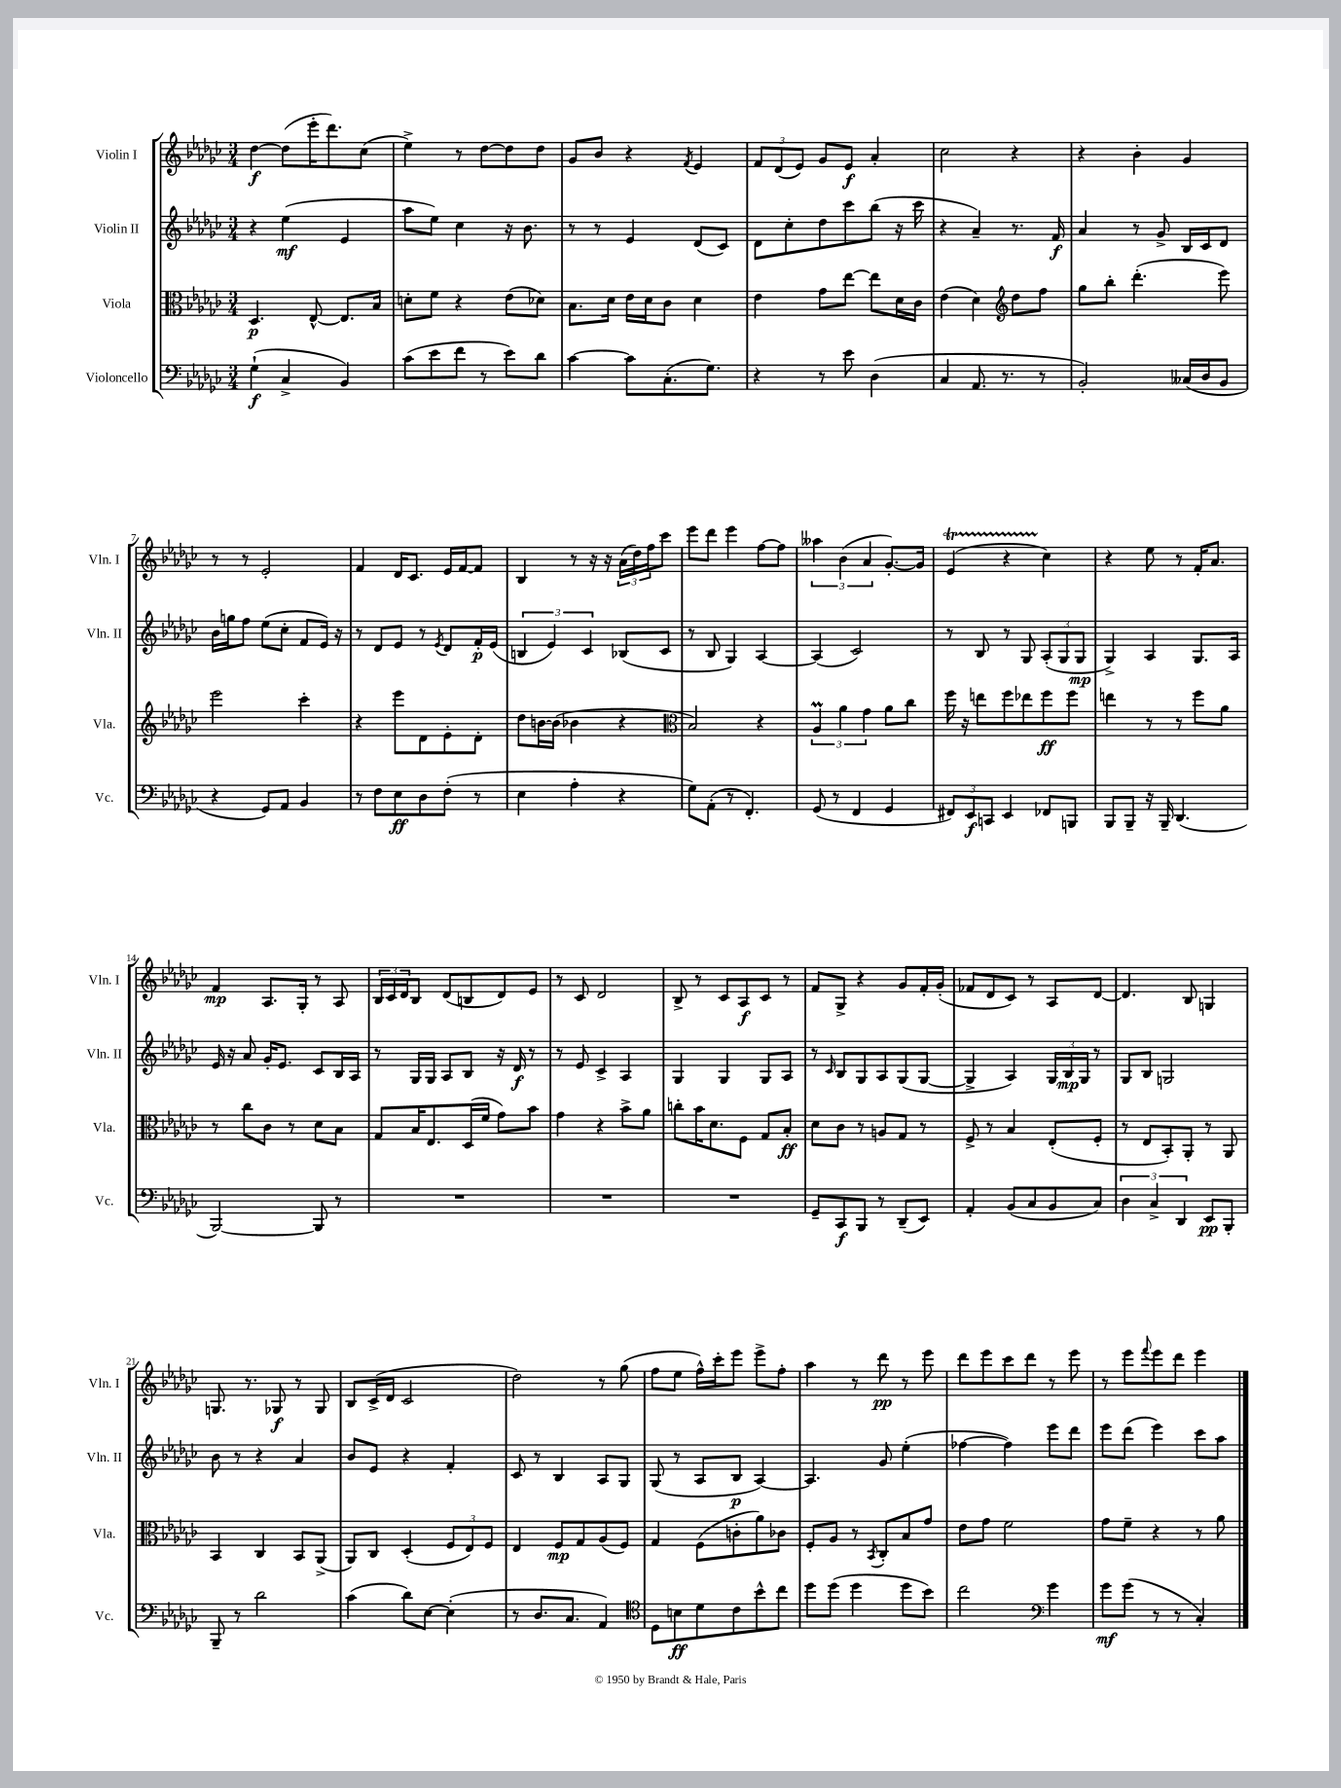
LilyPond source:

<<
\new StaffGroup <<
\new Staff = "s0" \with { instrumentName = "Violin I" shortInstrumentName = "Vln. I" } {
    \clef treble \key ges \major \numericTimeSignature \time 3/4
    des''4~\f des''8( ees'''16-. des'''8.) ces''8( |
    ees''4->) r8 des''8~ des''8 des''8 |
    ges'8 bes'8 r4 \acciaccatura { f'8 } ees'4 |
    \tuplet 3/2 { f'8 des'8( ees'8) } ges'8 ees'8\f aes'4-. |
    ces''2 r4 |
    r4 bes'4-. ges'4 |
    r8 r8 ees'2-. |
    f'4 des'16 ces'8. ees'16 f'16~ f'8 |
    bes4 r8 r16 r16 \tuplet 3/2 { aes'16( des''16) f''16 } ces'''8 |
    ees'''8 des'''8 ees'''4 f''8~ f''8 |
    \tuplet 3/2 { aeses''4 bes'4( aes'4 } ges'8.~-.) ges'16 |
    ees'4\startTrillSpan( r4 ces''4\stopTrillSpan) |
    r4 ees''8 r8 f'16-. aes'8. |
    f'4\mp aes8. ges16-. r8 aes8 |
    \tuplet 3/2 { bes16 ces'16 des'16 } bes8 des'8( b8 des'8) ees'8 |
    r8 ces'8 des'2 |
    bes8-> r8 ces'8 aes8\f ces'8 r8 |
    f'8 ges8-> r4 ges'8 f'16-. ges'16-.( |
    fes'8 des'8 ces'8) r8 aes8 des'8~ |
    des'4. bes8 g4 |
    g8. r8. ges8\f r8 ges8 |
    bes8 ces'16->( des'16 ces'2 |
    des''2) r8 ges''8( |
    f''8 ees''8 f''16-^) ces'''16-. ees'''8 ees'''8-> f''8-. |
    aes''4 r8 des'''8\pp r8 ees'''8 |
    des'''8 ees'''8 ces'''8 des'''8 r8 ees'''8 |
    r8 ees'''8 \appoggiatura { f'''8 } ees'''8 des'''8 ees'''4 \bar "|." |
}
\new Staff = "s1" \with { instrumentName = "Violin II" shortInstrumentName = "Vln. II" } {
    \clef treble \key ges \major \numericTimeSignature \time 3/4
    r4 ees''4\mf( ees'4 |
    aes''8 ees''8) ces''4 r16 bes'8. |
    r8 r8 ees'4 des'8( ces'8) |
    des'8 ces''8-. des''8 ces'''8 bes''8( r16 ces'''16 |
    r4 aes'4--) r8. f'16\f |
    aes'4 r8 ges'8-> bes16 ces'16 des'8 |
    bes'16 g''16 f''8 ees''8( ces''8-. f'8 ees'16) r16 |
    r8 des'8 ees'8 r8 \acciaccatura { ees'8 } des'8 f'16-.\p ees'16( |
    \tuplet 3/2 { b4 ees'4) ces'4 } bes8( ces'8 |
    r8 bes8 ges4) aes4~ |
    aes4( ces'2) |
    r8 bes8 r8 ges8 \tuplet 3/2 { aes8-.( ges8 ges8\mp } |
    ges4->) aes4 ges8. aes16 |
    ees'16 r16 aes'8 ges'16-. ees'8. ces'8 bes16 aes16 |
    r8 ges16 ges16 aes8 bes8 r16 des'16\f r8 |
    r8 ees'8 ces'4-> aes4 |
    ges4 ges4 ges8 aes8 |
    r8 \grace { ces'16 } bes8 ges8 aes8 ges8( ges8~ |
    ges4-> aes4) \tuplet 3/2 { ges16 bes16\mp ges16 } r8 |
    ges8 bes8 g2 |
    bes'8 r8 r4 aes'4 |
    bes'8 ees'8 r4 f'4-. |
    ces'8 r8 bes4 aes8 ges8 |
    ges8( r8 aes8 bes8\p aes4~) |
    aes4. ges'8 ees''4-.( |
    fes''4~ fes''4) ees'''8 des'''8 |
    ees'''8 des'''8( ees'''4) ces'''8 aes''8 \bar "|." |
}
\new Staff = "s2" \with { instrumentName = "Viola" shortInstrumentName = "Vla." } {
    \clef alto \key ges \major \numericTimeSignature \time 3/4
    des4.\p ees8~-^ ees8. bes16 |
    d'8-. f'8 r4 ees'8( des'8) |
    bes8. des'16 ees'16 des'16 ces'8 des'4 |
    ees'4 ges'8 ees''8~ ees''8 des'16 ces'16 |
    ees'4( des'4) \clef treble des''8 f''8 |
    ges''8 bes''8-. des'''4.-.( ees'''8) |
    ees'''2 ces'''4-. |
    r4 ees'''8 des'8 ees'8-. des'8-. |
    des''8 b'16~ b'16( bes'4 r4 |
    \clef alto bes2) r4 |
    \tuplet 3/2 { aes4\prall aes'4 ges'4 } aes'8 ces''8 |
    f''16 r16 e''8 f''8 ees''8 f''8\ff f''8 |
    e''4 r8 r8 f''8 aes'8 |
    r8 ces''8 ces'8 r8 des'8 bes8 |
    ges8 bes16 ees8. des16( f'16 ges'8) bes'8 |
    ges'4 r4 bes'8-> aes'8 |
    c''8-. bes'16 des'8. f8 ges8 bes8-.\ff |
    des'8 ces'8 r8 a8 ges8 r8 |
    f8-> r8 bes4 ees8-.( f8-. |
    r8 ees8 bes,8-.) aes,8-. r8 aes,8 |
    bes,4 ces4 bes,8 aes,8->( |
    aes,8) ces8 des4-.( \tuplet 3/2 { f8 ees8) f8 } |
    ees4 f8\mp ges8 aes8( f8) |
    ges4 f8( c'8-. aes'8) ces'8 |
    f8-. aes8 r8 \acciaccatura { bes,8 } ces8-. bes8 ges'8 |
    ees'8 ges'8 f'2 |
    ges'8 f'8-- r4 r8 aes'8 \bar "|." |
}
\new Staff = "s3" \with { instrumentName = "Violoncello" shortInstrumentName = "Vc." } {
    \clef bass \key ges \major \numericTimeSignature \time 3/4
    ges4-!\f( ces4-> bes,4) |
    ces'8( ees'8 f'8 r8 ees'8) des'8 |
    ces'4~ ces'8 ces8.-.( ges8.) |
    r4 r8 ees'8 des4( |
    ces4 aes,8. r8. r8 |
    bes,2-.) ceses16( des16 bes,8 |
    r4 ges,8) aes,8 bes,4 |
    r8 f8 ees8\ff des8 f8-.( r8 |
    ees4 aes4-. r4 |
    ges8) aes,8-.( r8 f,4.-.) |
    ges,8( r8 f,4 ges,4 |
    \tuplet 3/2 { fis,8) ees,8\f c,8 } ees,4 fes,8 b,,8 |
    bes,,8 bes,,8-- r16 bes,,16-- des,4.( |
    bes,,2~) bes,,8 r8 |
    R2. |
    R2. |
    R2. |
    ges,8-- ces,8\f bes,,8 r8 des,8--( ees,8) |
    aes,4-. bes,8( ces8 bes,8 ces8) |
    \tuplet 3/2 { des4 ces4-> des,4 } ees,8\pp bes,,8-. |
    bes,,8-- r8 des'2 |
    ces'4( des'8) ees8~ ees4-.( |
    r8 des8. ces8. aes,4) |
    \clef tenor des8 b8\ff des'8 ces'8 bes'8-^ ces''8 |
    des''8 des''8( des''4 des''8 bes'8) |
    ces''2 \clef bass ges'4 |
    ges'8\mf ges'8( r8 r8 ces4-.) \bar "|." |
}
>>
>>
